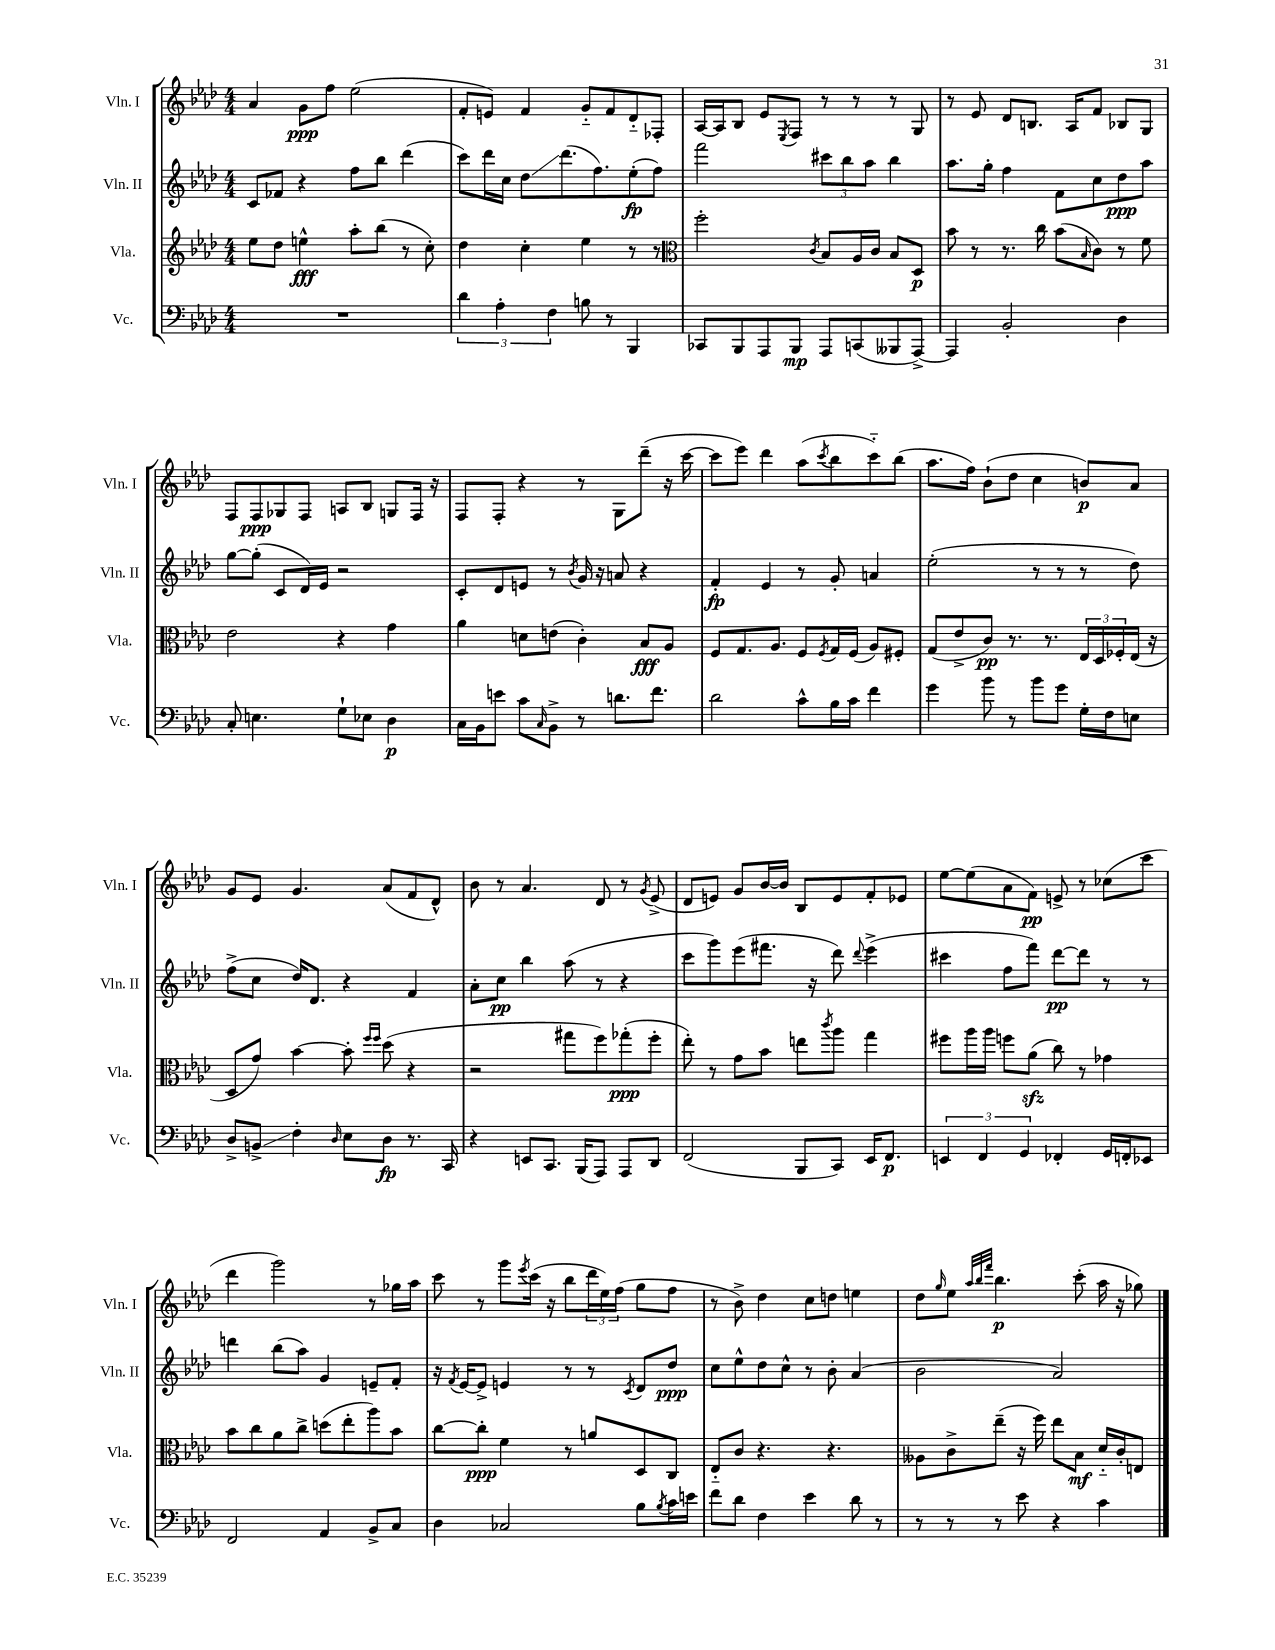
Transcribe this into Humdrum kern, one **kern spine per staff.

**kern	**kern	**kern	**kern
*staff4	*staff3	*staff2	*staff1
*clefF4	*clefG2	*clefG2	*clefG2
*k[b-e-a-d-]	*k[b-e-a-d-]	*k[b-e-a-d-]	*k[b-e-a-d-]
*M4/4	*M4/4	*M4/4	*M4/4
1r	8ee-\L	8c/L	4a-/
.	8dd-\J	8f-/J	.
.	4ee^^\	4r	8g\L
.	.	.	8ff\J
.	8aa-'\L	8ff\L	(2ee-\
.	(8bb-\J	8bb-\J	.
.	8r	(4ddd-\	.
.	8cc'\)	.	.
=	=	=	=
6d-\	4dd-\	8ccc\L)	8f'/L
.	.	16ddd-\L	8e/J)
6A-'\	.	.	.
.	.	16cc\JJ	.
.	4cc'\	8dd-\L	4f/
6F\	.	.	.
.	.	(8.ddd-\	.
8B\	4ee-\	.	8g'~/L
.	.	8.ff\)	.
8r	.	.	8f/
4BBB-/	8r	(8ee-'\	8d-'~/
.	8r	8ff\J)	8F-'/J
=	=	=	=
*	*clefC3	*	*
8CC-/L	2ff'\	2fff\	[16A-/LL
.	.	.	16A-/]J
8BBB-/	.	.	8B-/J
8AAA-/	.	.	8e-/L
.	.	.	8qE-/
8BBB-/J	.	.	8F/J
.	8qc/	.	.
8AAA-/L	8B-/L	12ccc#\L	8r
.	.	12bb-\	.
(8CC/	16A-/L	.	8r
.	.	12aa-\J	.
.	16c/JJ	.	.
8BBB--/	8B-/L	4bb-\	8r
[8AAA-^/J)	8D-/J	.	8G/
=	=	=	=
4AAA-/]	8b-\	8.aa-\L	8r
.	8r	.	8e-/
.	.	16gg'\Jk	.
2BB-'/	8.r	4ff\	8d-/L
.	.	.	8.B/J
.	16cc\	.	.
.	(8b-\L	8f\L	.
.	.	.	16A-/LK
.	16qqB-/	.	.
.	8c\J)	8cc\	8f/J
4D-\	8r	8dd-\	8B-/L
.	8f\	8aa-\J	8G/J
=	=	=	=
8C'/	2e-\	[8gg\L	8F/L
4.E\	.	(8gg'\]J	8F/
.	.	8c/L	8G-/
.	.	16d-/L)	8F/J
.	.	16e-/JJ	.
8G`\L	4r	2r	8A/L
8E-\J	.	.	8B-/J
4D-\	4g\	.	8G/L
.	.	.	16F/Jk
.	.	.	16r
=	=	=	=
16C\LL	4a-\	8c'/L	8F/L
16BB-\J	.	.	.
8e\J	.	8d-/	8F'/J
8c\L	8d\L	8e/J	4r
16qqC/	.	.	.
8BB-^\J	(8e\J	8r	.
.	.	8qb-/	.
8r	4c'\)	16g/	8r
.	.	16r	.
8.d\L	.	8a/	8G\L
.	8B-/L	4r	(8ddd-~\J
8.f\J	.	.	.
.	8A-/J	.	16r
.	.	.	[16ccc\
=	=	=	=
2d-\	8F/L	4f'/	8ccc\]L
.	8.G/	.	8eee-\J)
.	.	4e-/	4ddd-\
.	8.A-/J	.	.
8c^^\L	8F/L	8r	(8aa-\L
.	8qF/	.	8qccc/
16B-\L	16G/L	8g'/	8bb-\
16c\JJ	(16F/JJ	.	.
4f\	8A-/L)	4a/	8ccc'~\)
.	8F#'/J	.	(8bb-\J
=	=	=	=
4g\	(8G/L	(2ee-'\	8.aa-\L
.	8e-^/	.	.
.	.	.	16ff\Jk)
8b-\	8c/J)	.	(8b-`\L
8r	8.r	.	8dd-\J
8b-\L	.	8r	4cc\
.	8.r	.	.
8g\J	.	8r	.
16G'\LL	24E-/LL	8r	8b/L)
.	24D-/	.	.
16F\J	.	.	.
.	24F-'/	.	.
8E\J	(16E-/JJ	8dd-\)	8a-/J
.	16r	.	.
=	=	=	=
8D-^/L	8D-/L	(8ff^\L	8g/L
8BB^/J	8g/J)	8cc\J	8e-/J
4F'\	[4b-\	16dd-/LK)	4.g/
.	.	8.d-/J	.
16qqD-/	.	.	.
8E-\L	8b-'\]	4r	.
.	16qqff/LL	.	.
.	16qqff/JJ	.	.
8D-\J	(8dd-\	.	(8a-/L
8.r	4r	4f/	8f/
.	.	.	8d-^^/J)
16CC/	.	.	.
=	=	=	=
4r	2r	8a-'\L	8b-\
.	.	8cc\J	8r
8EE/L	.	4bb-\	4.a-/
8.CC/J	.	.	.
.	8gg#\L	(8aa-\	.
(16BBB-/LK	.	.	.
8AAA-/J)	8ff\)	8r	8d-/
8AAA-/L	(8gg-'\	4r	8r
.	.	.	8qg/
8DD-/J	8ff'\J	.	(8e-^/
=	=	=	=
(2FF/	8ee-'\)	8ccc\L	8d-/L
.	8r	8ggg\)	8e/J)
.	8g\L	(8eee-\	8g/L
.	8b-\J	8.fff#\J	[16b-/L
.	.	.	16b-/]JJ
8BBB-/L	8ee\L	.	8B-/L
.	.	16r	.
.	8qccc/	.	.
8CC/J)	8aa-\J	8ddd-\)	8e/
.	.	8qqddd-/	.
16EE-/LK	4gg\	(4eee-^\	8f'/
8.FF/J	.	.	.
.	.	.	8e-/J
=	=	=	=
6EE/	8ff#\L	4ccc#\	[8ee-\L
.	16aa-\L	.	(8ee-\]
6FF/	.	.	.
.	16aa-\JJ	.	.
.	8ff\L	8ff\L	8a-\
6GG/	.	.	.
.	(8a-\J	8fff\J)	8f\J)
4FF-'/	8cc\)	[8ddd-\L	8e^/
.	8r	8ddd-\]J	8r
16GG/LL	4g-\	8r	(8cc-\L
16FF'/J	.	.	.
8EE-/J	.	8r	8ccc\J
=	=	=	=
2FF/	8b-\L	4ddd\	4ddd-\
.	8cc\	.	.
.	8a-\	(8bb-\L	2ggg\)
.	8cc^\J	8aa-\J)	.
4AA-/	(8dd\L	4g/	.
.	8ee-'\	.	.
8BB-^/L	8aa-\)	8e~/L	8r
8C/J	8b-\J	8f'/J	16gg-\LL
.	.	.	16aa-\JJ
=	=	=	=
4D-\	[8cc\L	16r	8ccc\
.	.	8qf/	.
.	.	[16e-/LK	.
.	8cc'\]J	8e-^/]J	8r
2C-/	4f\	4e/	8ggg\L
.	.	.	8qeee-/
.	.	.	(16ccc\Jk
.	.	.	16r
.	8r	8r	8bb-\L
.	8a/L	8r	24ddd-\L
.	.	.	24ee-\)
.	.	.	(24ff\JJ
.	.	8qc/	.
8B-\L	8D-/	8d-/L	8gg\L
8qB-/	.	.	.
16c\L	8C/J	8dd-/J	8ff\J
16e\JJ	.	.	.
=	=	=	=
8f\L	8E-'~/L	8cc\L	8r
8d-\J	8c/J	8ee-^^\	8b-^\)
4F\	4.r	8dd-\	4dd-\
.	.	8cc^^\J	.
4e-\	.	8r	8cc\L
.	4.r	8b-'\	8dd\J
8d-\	.	(4a-/	4ee\
8r	.	.	.
=	=	=	=
8r	8A--\L	2b-\	8dd-\L
.	.	.	16qqgg/
8r	8c^\	.	8ee-\J
.	.	.	32qqaa-/LLL
.	.	.	32qqbb-/
.	.	.	32qqfff/JJJ
8r	(8ee-~\J	.	4.bb-\
8e-\	16r	.	.
.	16ff\)	.	.
4r	8ee-\L	2a-/)	.
.	8B-\J	.	(8ccc'\
4c\	16d-'~/LL	.	16aa-\
.	16c'/J	.	16r
.	8E/J	.	8gg-\)
==	==	==	==
*-	*-	*-	*-
